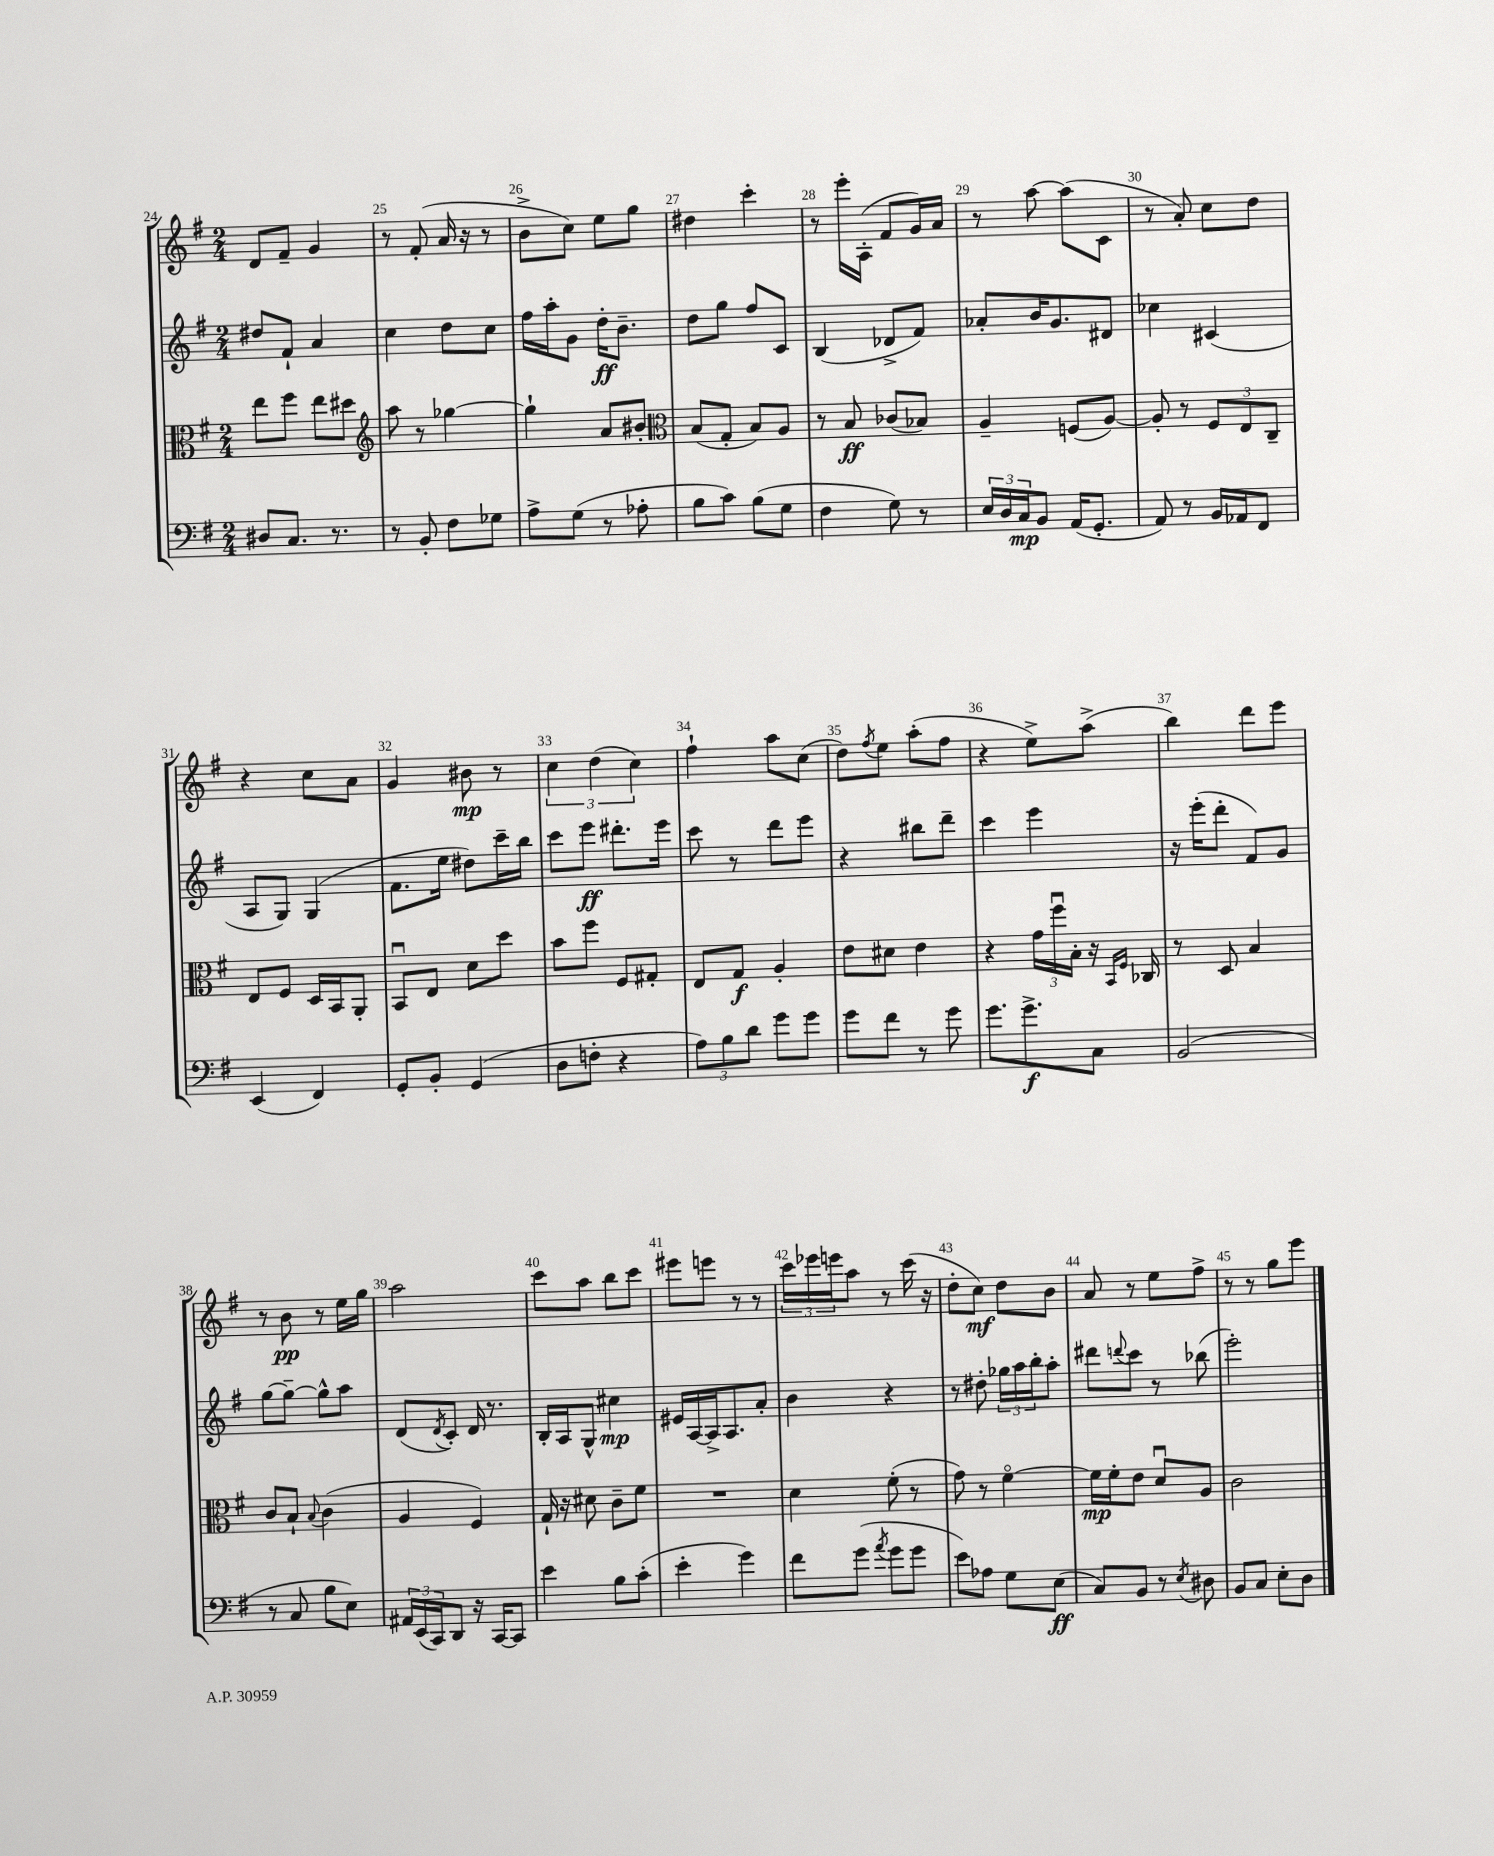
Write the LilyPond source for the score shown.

<<
\new StaffGroup <<
\new Staff = "s0" {
    \clef treble \key g \major \numericTimeSignature \time 2/4
    d'8 fis'8-- g'4 |
    r8 fis'8-.( a'16 r16 r8 |
    b'8-> c''8) e''8 g''8 |
    dis''4 c'''4-. |
    r8 e'''16-. a16-.( fis'8 g'16) a'16 |
    r8 a''8~ a''8( c'8 |
    r8 a'8-.) c''8 d''8 |
    r4 c''8 a'8 |
    g'4 bis'8\mp r8 |
    \tuplet 3/2 { c''4 d''4( c''4) } |
    fis''4-! a''8 c''8( |
    d''8) \acciaccatura { fis''8 } e''8 a''8-.( fis''8 |
    r4 e''8->) a''8->( |
    b''4) d'''8 e'''8 |
    r8 b'8\pp r8 e''16 g''16 |
    a''2 |
    c'''8 a''8 b''8 c'''8 |
    eis'''8 e'''8 r8 r8 |
    \tuplet 3/2 { c'''16 ees'''16 e'''16 } a''8 r8 c'''16( r16 |
    d''8-. c''8\mf) d''8 b'8 |
    a'8 r8 e''8 fis''8-> |
    r8 r8 g''8 e'''8 \bar "|." |
}
\new Staff = "s1" {
    \clef treble \key g \major \numericTimeSignature \time 2/4
    dis''8 fis'8-! a'4 |
    c''4 d''8 c''8 |
    fis''16 a''16-. g'8 d''16-.\ff b'8.-- |
    d''8 g''8 fis''8 c'8 |
    b4( des'8-> fis'8) |
    aes'8-. b'16 g'8. dis'8 |
    ces''4 cis'4( |
    a8 g8) g4( |
    fis'8. e''16 dis''8) c'''16-- b''16 |
    c'''8 e'''8\ff dis'''8.-. e'''16 |
    c'''8 r8 d'''8 e'''8 |
    r4 bis''8 d'''8-- |
    c'''4 e'''4 |
    r16 e'''16-.( d'''8-. fis'8) g'8 |
    g''8~ g''8~-- g''8-^ a''8 |
    d'8( \acciaccatura { d'8 } c'8-.) d'16 r8. |
    b16-. a16 g8-^ cis''4\mp |
    eis'16 a16~ a16-> a8. a'8-. |
    b'4 r4 |
    r8 dis''8-. \tuplet 3/2 { ges''16 a''16 b''16-. } a''8-. |
    dis'''8 \appoggiatura { d'''8 } c'''8 r8 bes''8( |
    e'''2-.) \bar "|." |
}
\new Staff = "s2" {
    \clef alto \key g \major \numericTimeSignature \time 2/4
    e''8 fis''8 e''8 dis''8 |
    \clef treble a''8 r8 ges''4~ |
    ges''4-! a'8 bis'8-. |
    \clef alto b8( g8-. b8) a8 |
    r8 b8\ff ces'8( bes8) |
    a4-- f8( a8~) |
    a8-. r8 \tuplet 3/2 { fis8 e8 c8-- } |
    e8 fis8 d16 b,16 a,8-. |
    b,8\downbow e8 d'8 d''8 |
    b'8 fis''8 fis8 gis8-. |
    e8 g8\f a4-. |
    e'8 dis'8 e'4 |
    r4 \tuplet 3/2 { g'16 fis''16\downbow b16-. } r16 \grace { b,16 fis16 } ces16 |
    r8 d8 b4 |
    c'8 b8-! \appoggiatura { b8 } c'4( |
    a4 fis4) |
    g16-! r16 dis'8 c'8-- fis'8 |
    R2 |
    d'4 fis'8-.( r8 |
    g'8) r8 fis'4~\flageolet |
    fis'16\mp fis'16-. e'8 d'8\downbow a8 |
    c'2 \bar "|." |
}
\new Staff = "s3" {
    \clef bass \key g \major \numericTimeSignature \time 2/4
    dis8 c8. r8. |
    r8 b,8-. fis8 ges8 |
    a8-> g8( r8 aes8-. |
    b8 c'8) b8( g8 |
    fis4 g8) r8 |
    \tuplet 3/2 { e16 d16 c16\mp } b,8 a,16( g,8.-. |
    a,8) r8 b,16 aes,16 fis,8 |
    e,4( fis,4) |
    g,8-. b,8-. g,4( |
    d8 f8-. r4 |
    \tuplet 3/2 { a8) b8 d'8 } g'8 g'8 |
    g'8 fis'8 r8 g'8 |
    g'8. g'8.->\f c8 |
    b,2( |
    r8 c8 b8 e8) |
    \tuplet 3/2 { ais,16 e,16( c,16) } d,8 r16 c,16~ c,8 |
    e'4 b8 c'8-.( |
    e'4-. g'4) |
    fis'8 g'8( \acciaccatura { a'8 } g'8 g'8 |
    e'8) aes8 g8 e8\ff( |
    c8) b,8 r8 \acciaccatura { e8 } dis8 |
    b,8 c8 e8-. d8 \bar "|." |
}
>>
>>
\layout { \context { \Score currentBarNumber = #24 \override BarNumber.break-visibility = ##(#f #t #t) barNumberVisibility = #all-bar-numbers-visible } }
